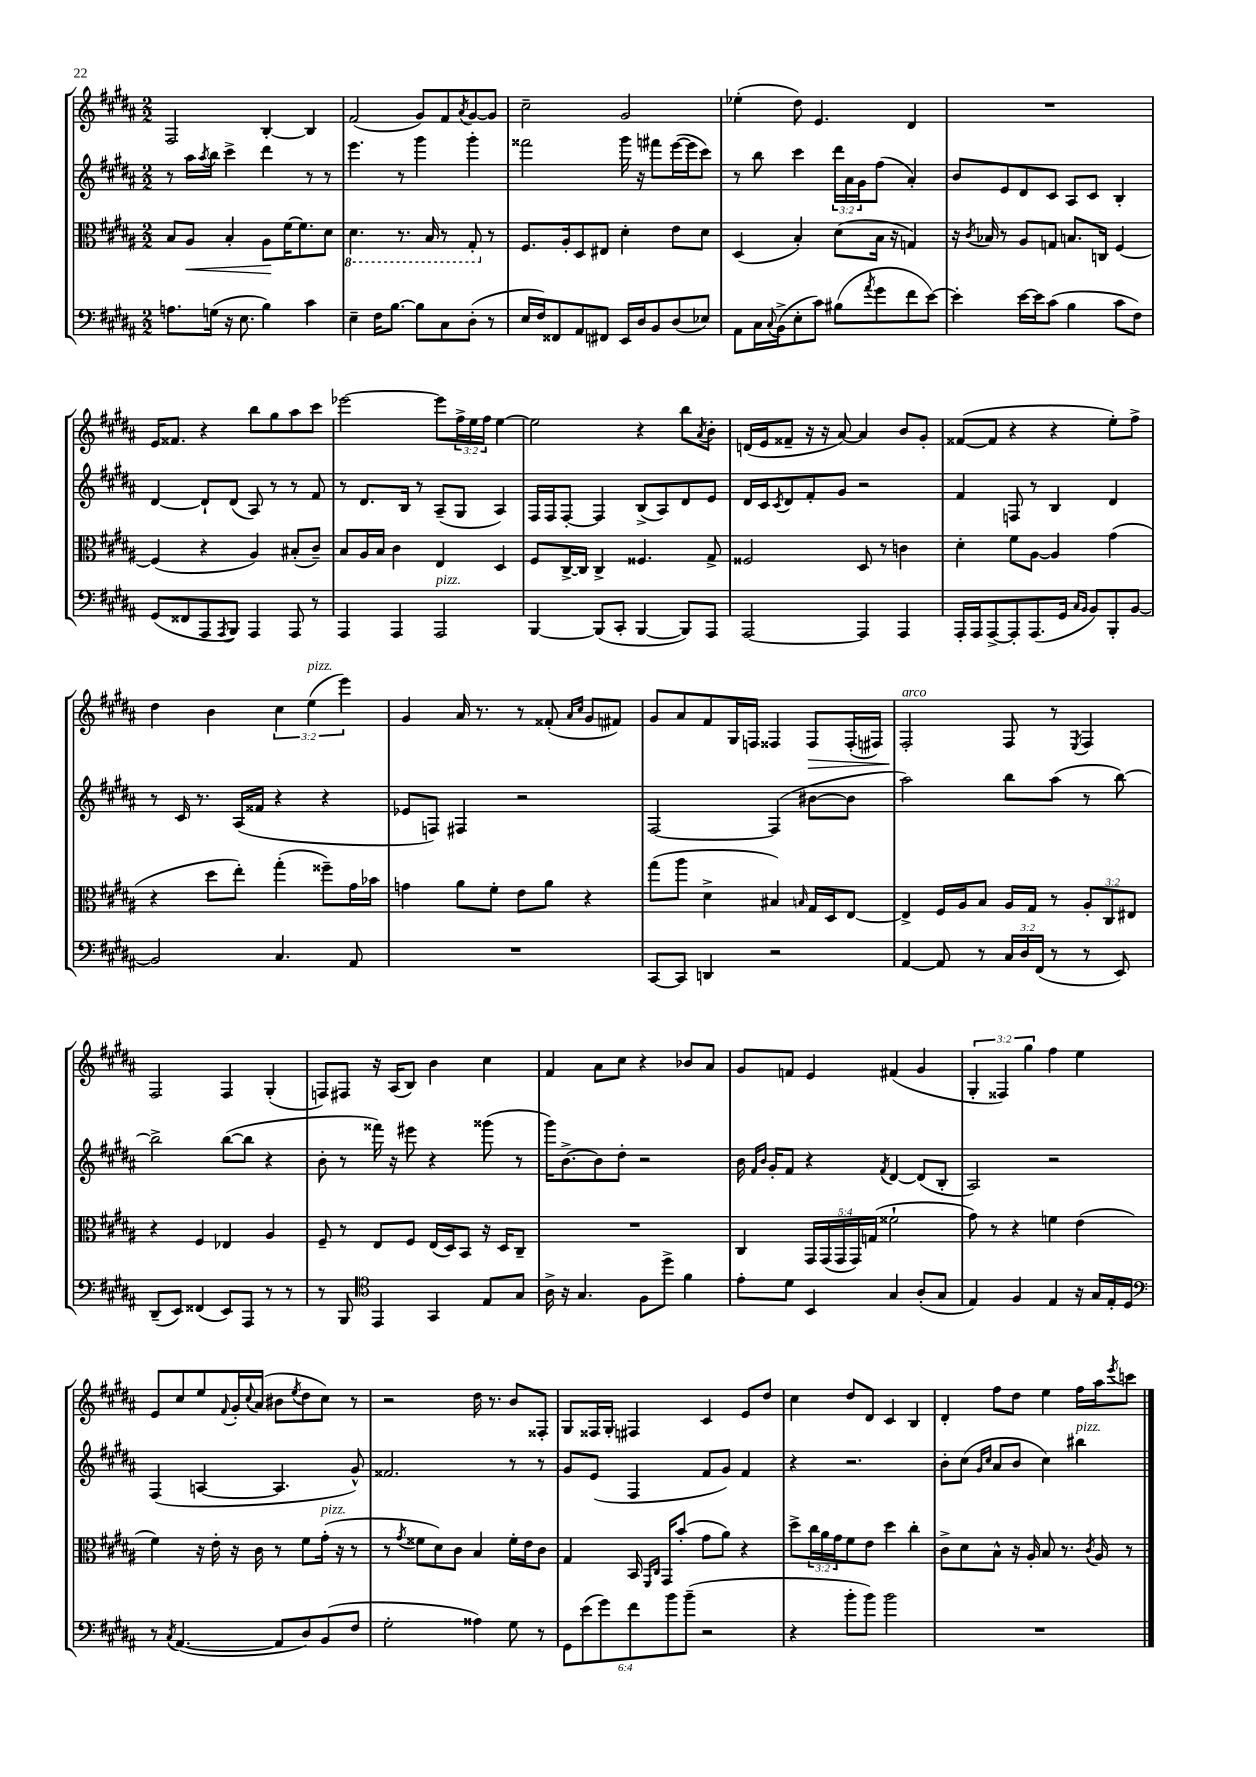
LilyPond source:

<<
\new StaffGroup <<
\new Staff = "s0" {
    \clef treble \key b \major \numericTimeSignature \time 2/2 \override Staff.TupletNumber.text = #tuplet-number::calc-fraction-text
    fis2 b4~-. b4 |
    fis'2( gis'8) fis'8 \acciaccatura { ais'8 } gis'8~ gis'8 |
    cis''2-- gis'2 |
    ees''4-.( dis''8) e'4. dis'4 |
    R1 |
    e'16 fisis'8. r4 b''8 gis''8 ais''8 cis'''8 |
    ees'''2~ ees'''8 \tuplet 3/2 { fis''16-> e''16 fis''16 } e''4~ |
    e''2 r4 b''8 \acciaccatura { ais'8 } b'8-. |
    d'16( e'16 fisis'8-- r16 r16 ais'8~) ais'4 b'8 gis'8-. |
    fisis'8~( fisis'8 r4 r4 e''8-.) fis''8-> |
    dis''4 b'4 \tuplet 3/2 { cis''4 e''4^\markup { \italic "pizz." }( e'''4) } |
    gis'4 ais'16 r8. r8 fisis'8-.( \grace { ais'16 cis''16 } gis'8 fis'8) |
    gis'8 ais'8 fis'8 gis16 f16 fisis4 fisis8\> fisis16-.( fis16) |
    fis2-.\!^\markup { \italic "arco" } fis8 r8 \acciaccatura { e8 } fis4 |
    fis2 fis4 gis4-.( |
    f8) fis8 r16 ais16( b8) b'4 cis''4 |
    fis'4 ais'8 cis''8 r4 bes'8 ais'8 |
    gis'8 f'8 e'4 fis'4( gis'4 |
    \tuplet 3/2 { gis4-. fisis4) gis''4 } fis''4 e''4 |
    e'8 cis''8 e''8 \appoggiatura { fis'8 } gis'16-. \appoggiatura { cis''8 } ais'16( bis'8 \acciaccatura { e''8 } dis''8 cis''8) r8 |
    r2 dis''16 r8. b'8 fisis8-. |
    gis8 fisis16 gis16-. fis4 cis'4 e'8 dis''8 |
    cis''4 dis''8 dis'8 cis'4 b4 |
    dis'4-. fis''8 dis''8 e''4 fis''16 ais''16 \acciaccatura { e'''8 } c'''8 \bar "|." |
}
\new Staff = "s1" {
    \clef treble \key b \major \numericTimeSignature \time 2/2 \override Staff.TupletNumber.text = #tuplet-number::calc-fraction-text
    r8 ais''16 \acciaccatura { ais''8 } b''16 cis'''4-> dis'''4 r8 r8 |
    e'''4. r8 gis'''4 gis'''4-. |
    fisis'''2 gis'''16 r16 fis'''8 e'''16~( e'''16 cis'''8) |
    r8 b''8 cis'''4 \tuplet 3/2 { dis'''16 ais'16 gis'16 } fis''8( ais'4-.) |
    b'8 e'8 dis'8 cis'8 ais8 cis'8 b4-. |
    dis'4~ dis'8-! dis'8( ais8) r8 r8 fis'8 |
    r8 dis'8. b16 r8 ais8--( gis8 ais4) |
    fis16 fis16 fis8~-. fis4 b8->( ais8) dis'8 e'8 |
    dis'16 cis'16 \acciaccatura { cis'8 } dis'8 fis'8-. gis'8 r2 |
    fis'4 f8 r8 b4 dis'4 |
    r8 cis'16 r8. ais16( fisis'16 r4 r4 |
    ees'8 f8) fis4 r2 |
    fis2~ fis4( bis'8~ bis'8 |
    ais''2) b''8 ais''8( r8 b''8~) |
    b''2-> b''8~( b''8 r4 |
    b'8-. r8 fisis'''16) r16 eis'''8 r4 gisis'''8( r8 |
    gis'''16) b'8.~-> b'8 dis''8-. r2 |
    b'16 \grace { fis'16 b'16 } gis'16-. fis'8 r4 \acciaccatura { fis'8 } dis'4~ dis'8( b8-. |
    ais2) r2 |
    fis4( a4~ a4. gis'8-^) |
    fisis'2. r8 r8 |
    gis'8 e'8( fis4 fis'8 gis'8) fis'4 |
    r4 r2. |
    b'8-. cis''8( \grace { gis'16 cis''16 } ais'8 b'8 cis''4) bis''4^\markup { \italic "pizz." } \bar "|." |
}
\new Staff = "s2" {
    \clef alto \key b \major \numericTimeSignature \time 2/2 \override Staff.TupletNumber.text = #tuplet-number::calc-fraction-text
    b8 ais8\< b4-. ais8\! fis'16~ fis'8. dis'8 |
    \ottava #-1 dis4. r8. b,16 r8 gis,8-. \ottava #0 r8 |
    fis8. ais16-. dis8 eis8 dis'4-. e'8 dis'8 |
    dis4( b4-.) dis'8( b16 r16 g4) |
    r16 \acciaccatura { cis'8 } bes16 r8 ais8 g8 b8. c16 fis4~ |
    fis4( r4 ais4) bis8-.( cis'8--) |
    b8 ais16 b16 cis'4 e4 dis4 |
    fis8 cis16~-> cis16 cis4-> fisis4. gis8-> |
    fisis2 dis8 r8 c'4 |
    dis'4-. fis'8 ais8~ ais4 gis'4( |
    r4 dis''8 e''8-.) gis''4-.( fisis''8--) gis'16 bes'16 |
    g'4 ais'8 fis'8-. e'8 ais'8 r4 |
    gis''8( ais''8 dis'4-> bis4) \grace { b16 } gis16 dis16 e8~ |
    e4-> fis16 ais16 b8 ais16 gis16 r8 \tuplet 3/2 { ais8-. cis8 eis8 } |
    r4 fis4 ees4 ais4 |
    fis8-- r8 e8 fis8 e16( dis16) b,8 r16 dis16 cis8-- |
    R1 |
    cis4 \tuplet 5/4 { gis,16 gis,16( gis,16 gis,16) g16( } fisis'2-! |
    gis'8) r8 r4 f'4 e'4( |
    fis'4) r16 e'16-. r16 cis'16 r8 fis'8 gis'16-.^\markup { \italic "pizz." }( r16 r8 |
    r8 \acciaccatura { gis'8 } fisis'8 dis'8) cis'8 b4 fisis'16-. e'16 cis'8 |
    gis4 b,16 \grace { fis,16 cis16 } gis,16 b'8-.( gis'8 ais'8) r4 |
    dis''8-> \tuplet 3/2 { cis''16 ais'16 gis'16 } fis'8 e'8 dis''4 cis''4-. |
    cis'8-> dis'8 b8-^ r16 ais16-. b8 r8. \acciaccatura { cis'8 } ais16 r8 \bar "|." |
}
\new Staff = "s3" {
    \clef bass \key b \major \numericTimeSignature \time 2/2 \override Staff.TupletNumber.text = #tuplet-number::calc-fraction-text
    a8. g16( r16 e8. b4) cis'4 |
    e4-- fis16 b8.~ b8 cis8 dis8-.( r8 |
    e16 fis16) fisis,8 ais,8 fis,8 e,16 dis16 b,8 dis8( ees8) |
    ais,8 cis16 \appoggiatura { cis8 } b,16->( e8-. cis'8) bis8( \acciaccatura { ais'8 } gis'8 fis'8 e'8~) |
    e'4-. e'16~ e'16 cis'8( b4 cis'8 fis8) |
    gis,8( fisis,8 ais,,8 \acciaccatura { ais,,8 } b,,8) ais,,4 ais,,8 r8 |
    ais,,4 ais,,4 ais,,2^\markup { \italic "pizz." } |
    b,,4~ b,,8( cis,8-. b,,4~ b,,8) ais,,8 |
    ais,,2~ ais,,4 ais,,4 |
    ais,,16-. ais,,16 ais,,8~-> ais,,8-. ais,,8.( gis,16 \grace { cis16 b,16 } b,8) b,,8-. b,8~ |
    b,2 cis4. ais,8 |
    R1 |
    cis,8~ cis,8 d,4 r2 |
    ais,4~ ais,8 r8 \tuplet 3/2 { cis16 dis16 fis,16( } r8 r8 e,8) |
    dis,8--( e,8) fisis,4( e,8) ais,,8 r8 r8 |
    r8 b,,8 \clef tenor e,4 gis,4 e8 gis8 |
    ais16-> r16 gis4. fis8 dis''8-> fis'4 |
    e'8-. dis'8 b,4 gis4 ais8-.( gis8 |
    e4) fis4 e4 r16 gis16 e16-. dis16 |
    \clef bass r8 \acciaccatura { cis8 } ais,4.~( ais,8 dis8) b,8( fis8 |
    gis2-. aisis4) gis8 r8 |
    \tuplet 6/4 { gis,8 e'8( gis'8) fis'8 b'8 b'8--( } r2 |
    r4 b'8-. b'8) b'2 |
    R1 \bar "|." |
}
>>
>>
\layout { \context { \Score \remove "Bar_number_engraver" } }
